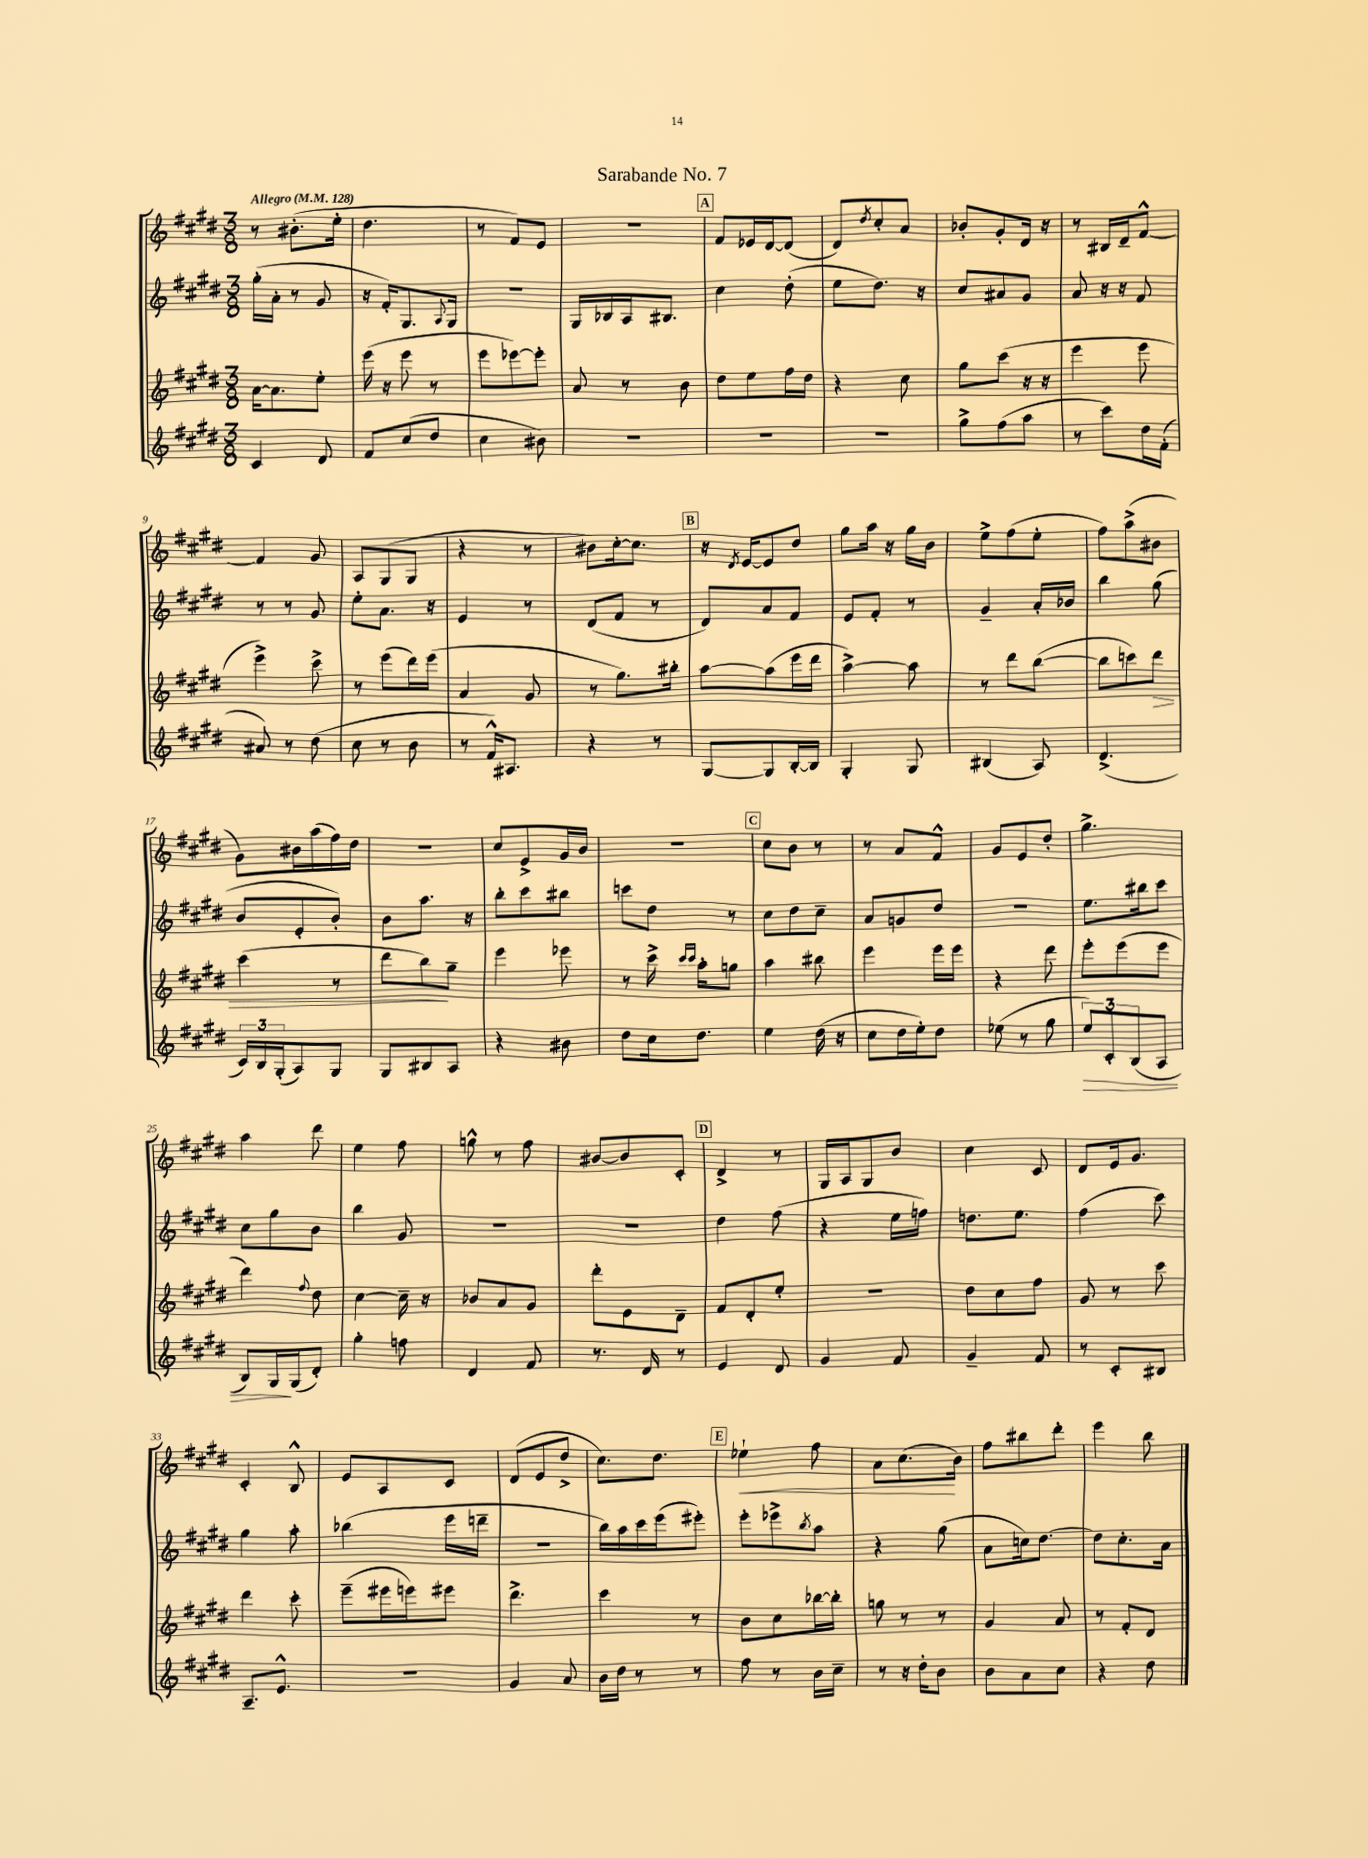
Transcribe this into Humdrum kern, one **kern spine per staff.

**kern	**kern	**kern	**kern
*staff4	*staff3	*staff2	*staff1
*clefG2	*clefG2	*clefG2	*clefG2
*k[f#c#g#d#]	*k[f#c#g#d#]	*k[f#c#g#d#]	*k[f#c#g#d#]
*M3/8	*M3/8	*M3/8	*M3/8
*MM128	*MM128	*MM128	*MM128
4c#/	[16a\LK	(16gg#'\LL	8r
.	8.a\]	16a'\JJ	.
.	.	8r	(8.b#'\L
8d#/	8ee'\J	8g#/	.
.	.	.	16ee'\Jk
=	=	=	=
8f#/L	(16eee\	16r	4.dd#\
.	16r	16f#'/LK)	.
(8cc#/	8eee\	8.G#/	.
8dd#/J	8r	.	.
.	.	8qqA/	.
.	.	16G#/Jk	.
=	=	=	=
4cc#\	8eee\L	4.r	8r
.	[8eee-\)	.	8f#/L)
8b#\)	8eee-'\]J	.	8e/J
=	=	=	=
4.r	8a/	16G#/LL	4.r
.	.	16B-/	.
.	8r	16A/J	.
.	.	8.B#/J	.
.	8b\	.	.
=	=	=	=
4.r	8dd#\L	4cc#\	8f#/L
.	8ee\	.	16e-/L
.	.	.	[16d#/J
.	16ff#\L	(8dd#'\	(8d#/]J
.	16dd#\JJ	.	.
=	=	=	=
4.r	4r	8ee\L	8d#/L)
.	.	.	8qdd#/
.	.	8.dd#\J)	8cc#'/
.	8cc#\	.	8a/J
.	.	16r	.
=	=	=	=
8gg#^\L	8gg#\L	8cc#/L	8b-'/L
(8ff#\	(8ccc#\J	8a#/	8g#'/
8aa\J	16r	8g#/J	16d#/Jk
.	16r	.	16r
=	=	=	=
8r	4eee\	8a/	8r
8ccc#\L)	.	16r	16B#/LL
.	.	16r	16d#~/J
16dd#\L	8eee\	8f#/	[8f#^^/J
(16f#'\JJ	.	.	.
=	=	=	=
8a#/)	4eee^\)	8r	4f#/]
8r	.	8r	.
(8dd#\	8ccc#^\	8g#/	8g#/
=	=	=	=
8cc#\	8r	8ee'\L	8A/L
8r	(8eee\L	8.a\J	(8G#/
8b\	16ddd#\L)	.	8G#/J
.	(16eee\JJ	16r	.
=	=	=	=
8r	4a/	4e/	4r
16f#^^/LK)	.	.	.
8.A#/J	.	.	.
.	8g#/	8r	8r
=	=	=	=
4r	8r	(8d#/L	8b#\L)
.	8.gg#\L)	8f#/J	[16cc#'\k
.	.	.	8.cc#\]J
8r	.	8r	.
.	16bb#'\Jk	.	.
=	=	=	=
[8G#/L	[8aa\L	8d#/L)	16r
.	.	.	8qd#/
.	.	.	[16e/LK
8G#/]	(8aa\]	8a/	8e/]
[16B'/L	16eee\L	8f#/J	8dd#/J
16B/]JJ	16ddd#\JJ	.	.
=	=	=	=
4G#'/	[4aa^\)	8e/L	8gg#\L
.	.	8f#'/J	16aa\Jk
.	.	.	16r
8G#/	8aa\]	8r	16gg#\LL
.	.	.	16b\JJ
=	=	=	=
(4B#/	8r	4g#~/	8ee^\L
.	8ddd#\L	.	(8ff#\
8A/)	([8bb\J	16a'/LL	8ee'\J
.	.	16b-/JJ	.
=	=	=	=
(4.d#^/	8bb\]L	4bb\	8ff#\L)
.	8ccc\)	.	(8aa^\
.	8ddd#\J	(8gg#\	8b#\J
=	=	=	=
24c#/LL)	(4ccc#\	8b/L	8g#\L)
24B/	.	.	.
(24G#'/J	.	.	.
8A/)	.	8e'/	16b#\L
.	.	.	(16aa\
8G#/J	8r	8b'/J)	16ff#\)
.	.	.	16dd#\JJ
=	=	=	=
8G#/L	8ddd#\L	8b\L	4.r
8B#/	8bb\)	8.aa\J	.
8A/J	8gg#~\J	.	.
.	.	16r	.
=	=	=	=
4r	4eee\	8bb'\L	8cc#/L
.	.	8ccc#\	8e^/
8b#\	8eee-\	8bb#\J	16g#/L
.	.	.	16b/JJ
=	=	=	=
8dd#\L	8r	8ccc\L	4.r
16cc#\k	16ccc#^\	8dd#\J	.
.	16qqccc#/LL	.	.
.	16qqccc#/JJ	.	.
8.dd#\J	16aa'\LK	.	.
.	8gg\J	8r	.
=	=	=	=
4ee\	4aa\	8cc#\L	8cc#\L
.	.	8dd#\	8b\J
(16dd#\	8bb#\	8cc#~\J	8r
16r	.	.	.
=	=	=	=
8cc#\L	4eee\	8a/L	8r
16dd#\L	.	8g/	8a/L
16ee'\J)	.	.	.
8dd#\J	16eee\LL	8dd#/J	8f#^^/J
.	16eee\JJ	.	.
=	=	=	=
(8ee-\	4r	4.r	8g#/L
8r	.	.	8e/
8gg#\	8ddd#\	.	8dd#'/J
=	=	=	=
12ee/L)	8eee'\L	8.ee\L	4.gg#^\
12c#'/	.	.	.
.	(8eee\	.	.
(12B/	.	.	.
.	.	16bb#\k	.
8A/J	8eee\J	8ccc#\J	.
=	=	=	=
8B/L)	4ddd#\)	8cc#\L	4aa\
16G#/L	.	8gg#\	.
(16G#/J	.	.	.
.	8qqff#/	.	.
8d#'/J)	8dd#\	8b\J	8ddd#\
=	=	=	=
4gg#'\	[4cc#\	4bb\	4ee\
8ff\	16cc#~\]	8g#/	8ff#\
.	16r	.	.
=	=	=	=
4d#/	8b-/L	4.r	8gg^^\
.	8a/	.	8r
8f#/	8g#/J	.	8ff#\
=	=	=	=
8.r	8ddd#'\L	4.r	[8b#/L
.	8e\	.	8b#/]
16d#/	.	.	.
8r	8d#~\J	.	8c#'/J
=	=	=	=
4e/	8f#/L	4dd#\	4d#^/
.	8d#'/	.	.
8d#/	8ee'/J	(8ff#\	8r
=	=	=	=
4g#/	4.r	4r	16G#/LL
.	.	.	16A/J
.	.	.	8G#/
8f#/	.	16ee\LL	8b/J
.	.	16ff\JJ)	.
=	=	=	=
4g#~/	8dd#\L	8.dd\L	4cc#\
.	8cc#\	.	.
.	.	8.ee\J	.
8f#/	8ff#\J	.	8c#/
=	=	=	=
8r	8g#/	(4ff#\	8d#/L
8c#'/L	8r	.	16e/k
.	.	.	8.g#/J
8B#/J	8ccc#\	8ccc#\)	.
=	=	=	=
8.A~/L	4ddd#\	4gg#\	4c#'/
8.e^^/J	.	.	.
.	8ccc#'\	8aa'\	8B^^/
=	=	=	=
4.r	(8eee~\L	(4bb-\	8e/L
.	16eee#\L	.	8A/
.	16eee\J)	.	.
.	8eee#\J	16eee\LL	8c#/J
.	.	16ddd~\JJ	.
=	=	=	=
4g#/	4.ddd#^\	4.r	(8d#/L
.	.	.	8e/
8a/	.	.	8dd#^/J
=	=	=	=
16b\LL	4ccc#\	16bb\LL)	8.cc#\L)
16dd#\JJ	.	16aa\	.
8r	.	16ccc#\	.
.	.	(16eee\J	8.dd#\J
8r	8r	8eee#'\J)	.
=	=	=	=
8ff#\	8b\L	8eee'\L	4ee-`\
8r	8cc#\	8eee-^\	.
.	.	8qbb/	.
16b\LL	[16bb-\L	8aa\J	8ff#\
16cc#~\JJ	16bb-'\]JJ	.	.
=	=	=	=
8r	8gg\	4r	8a\L
16r	8r	.	(8.cc#\
16dd#'\LK	.	.	.
8b\J	8r	(8gg#\	.
.	.	.	16b\Jk)
=	=	=	=
8b\L	4g#/	8a\L	8ff#\L
8a\	.	16cc\k)	8bb#\
.	.	[8.dd#\J	.
8cc#\J	8a/	.	8ddd#'\J
=	=	=	=
4r	8r	8dd#\]L	4eee\
.	8f#'/L	8.cc#'\	.
8dd#\	8d#/J	.	8bb\
.	.	16a\Jk	.
==	==	==	==
*-	*-	*-	*-
